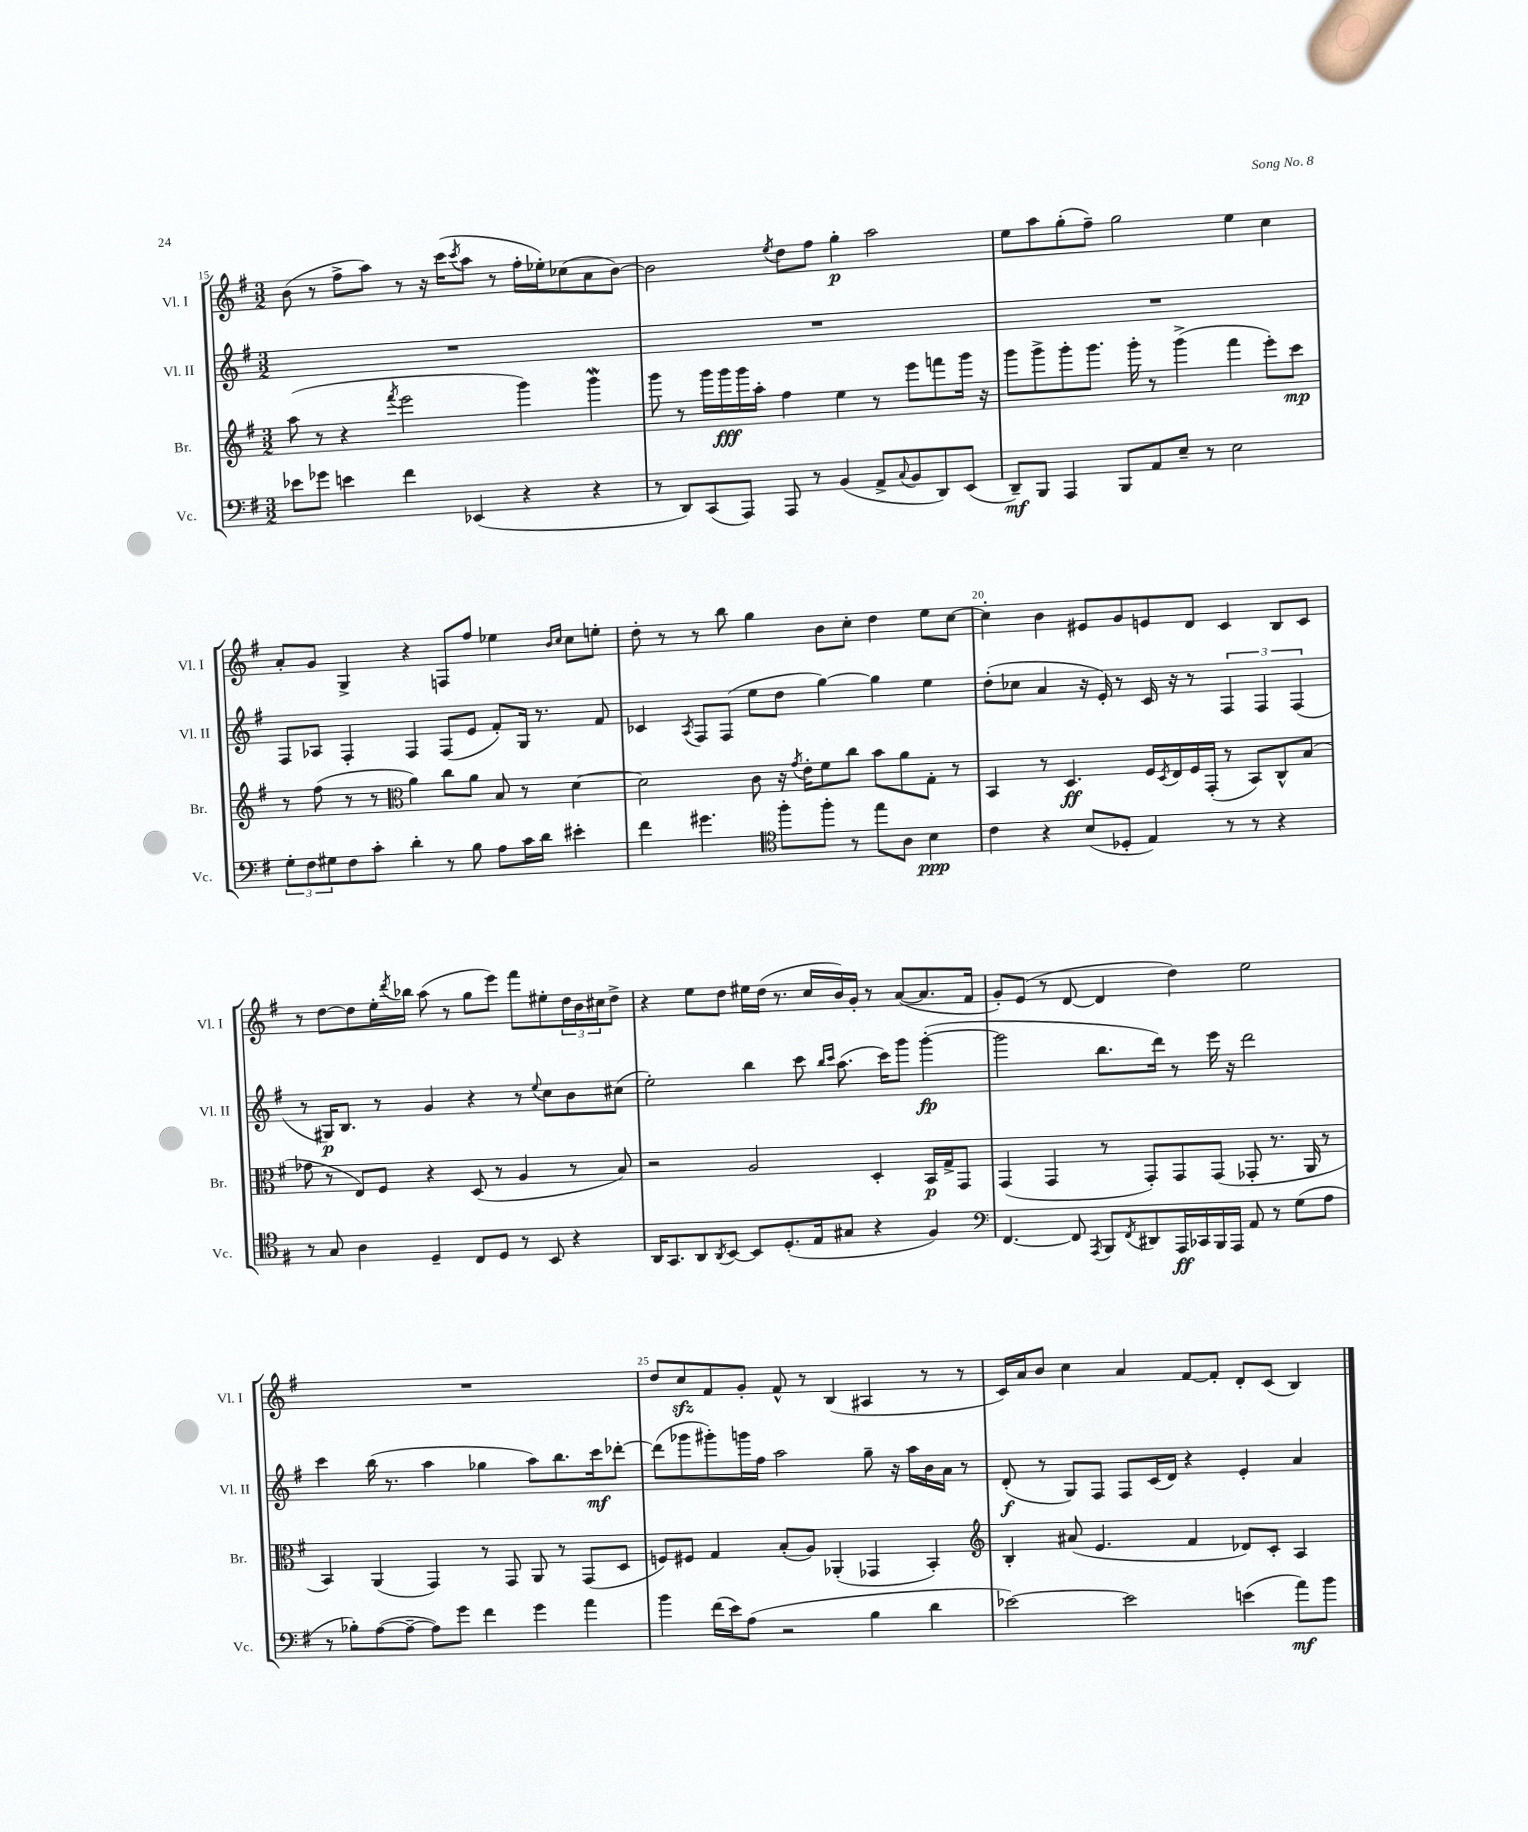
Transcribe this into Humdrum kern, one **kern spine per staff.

**kern	**kern	**kern	**kern
*staff4	*staff3	*staff2	*staff1
*clefF4	*clefG2	*clefG2	*clefG2
*k[f#]	*k[f#]	*k[f#]	*k[f#]
*M3/2	*M3/2	*M3/2	*M3/2
8e-	(8aa	1.r	(8b
8g-	8r	.	8r
4e	4r	.	8ff#^
.	.	.	8aa)
.	8qfff#	.	.
4f#	2eee	.	8r
.	.	.	16r
.	.	.	(16ccc
.	.	.	8qccc
(4EE-	.	.	8aa
.	.	.	8r
4r	4ggg)	.	16ff#'
.	.	.	16ee-')
.	.	.	(8cc-
4r	4ggg	.	8a
.	.	.	[8b)
=	=	=	=
8r	8ggg	1.r	2b]
8DD)	8r	.	.
(8CC	16ggg	.	.
.	16ggg	.	.
8AAA)	16ggg	.	.
.	16aa'	.	.
.	.	.	8qee
8AAA	4ff#	.	8dd
8r	.	.	8ff#
(4BB	4ee	.	4gg'
8AA^	8r	.	2aa
8qqC	.	.	.
8BB	8eee	.	.
8DD)	8fff	.	.
(8EE	16ggg	.	.
.	16r	.	.
=	=	=	=
8DD~)	8ggg	1.r	8ee
8BBB	8ggg^	.	8aa
4AAA	8ggg'	.	(8gg'
.	8.ggg	.	8ff#~)
8BBB	.	.	2gg
.	16ggg'	.	.
8AA	8r	.	.
8E~	(4ggg^	.	.
8r	.	.	.
2E	4fff#	.	4ee
.	8eee')	.	4cc
.	8ccc	.	.
=	=	=	=
12G'	8r	8F#	8a'
12F#	.	.	.
.	(8ff#	8A-	8g
12G#	.	.	.
8F#	8r	4F#'	4G^
8c'	8r	.	.
*	*clefC3	*	*
4d'	4a)	4F#	4r
8r	8cc	(8F#	8F
8B	8a	8e	8ff#
8A	8B	8f#')	4ee-
16c	8r	16G	.
16d	.	8.r	.
.	.	.	16qqb
.	.	.	16qqcc
4e#'	[4d	.	8cc
.	.	8f#	8ee'
=	=	=	=
4f#	2d]	4c-	8dd'
.	.	.	8r
.	.	8qA	.
4.g#	.	8F#	8r
.	.	(8F#	8bb
.	8c	8ee	4gg
*clefC4	*	*	*
8ff#'	16r	8dd	.
.	8qg	.	.
.	16e'	.	.
8ff#'	8f#	[4gg)	8b
8r	8cc	.	8cc'
8ee	8b	4gg]	4dd
8A	8a	.	.
4B	8G'	4ee	8ee
.	8r	.	[8cc
=	=	=	=
4c	4BB	(8dd'	4cc']
.	.	8cc-	.
4r	8r	4a	4b
.	4.D	.	.
(8B	.	16r	8e#
.	.	16e')	.
8D-'	.	8r	8g
4E)	16F#	16c	8e
.	8qD	.	.
.	16E	16r	.
.	16F#	8r	8d
.	(16GG'	.	.
8r	8r	6F#	4c
8r	8BB)	.	.
.	.	6F#	.
4r	8C^^	.	8B
.	.	(6F#	.
.	(8B	.	8c
=	=	=	=
8r	8g-	8r	8r
8G	8r	16G#)	[8dd
.	.	8.B	.
4A	8E)	.	8dd]
.	8F#	8r	16ee'
.	.	.	8qddd
.	.	.	16bb-
4D~	4r	4g	(8aa
.	.	.	8r
8C	(8D	4r	8gg
8D	8r	.	8eee)
8r	4A	8r	8fff#
.	.	8qqee	.
8BB	.	8cc	8ee#'
4r	8r	8b	24dd
.	.	.	24b
.	.	.	24cc#
.	8B)	(8cc#	8dd^
=	=	=	=
16AA	2r	2ee')	4r
8.GG	.	.	.
8AA	.	.	8ee
8qAA	.	.	.
[8BB	.	.	8dd
8BB]	2A	4bb	16ee#
.	.	.	(16dd
(8.D'	.	.	8.r
.	.	8ccc	.
16E	.	.	16cc
.	.	16qqbb	.
.	.	16qqccc	.
8G#	.	(8.aa	16b)
.	.	.	16g'
4r	4D'	.	8r
.	.	16ccc)	.
.	.	8ggg	([8a
4F#)	16BB	([4ggg'	8.a]
.	16G^	.	.
.	8GG	.	.
.	.	.	16f#
=	=	=	=
*clefF4	*	*	*
[4.FF#	(4GG	2ggg]	8g')
.	.	.	(8e
.	4GG	.	8r
8FF#]	.	.	[8d
8qAAA	.	.	.
8BBB	8r	8.bb	4d]
8qFF#	.	.	.
8DD#	8GG')	.	.
.	.	16ddd)	.
16AAA	8GG	8r	4dd)
16CC-	.	.	.
16BBB	(8GG	16eee	.
16AAA	.	16r	.
8AA	8GG-'	2ddd	2ee
8r	8.r	.	.
(8G	.	.	.
.	16AA	.	.
8A	8r	.	.
=	=	=	=
8r	4BB)	4ccc	1.r
8B-')	.	.	.
([8A	(4AA	(16bb	.
.	.	8.r	.
8A~_	.	.	.
8A])	4GG)	4aa	.
8g	.	.	.
4f#	8r	4gg-	.
.	8GG	.	.
4g	8AA	8aa)	.
.	8r	8.bb	.
4a	(8GG	.	.
.	.	16ccc	.
.	8D	[8ddd-'	.
=	=	=	=
4b	8F)	(8ddd-]	8dd
.	8F#	8ggg-	8cc
(16f#	4G	8ggg#')	8f#
16e)	.	.	.
(8A	.	16ggg	8g'
.	.	16ff#	.
2r	(8B'	2aa	8f#^^
.	8A)	.	8r
.	(4AA-'	.	(4B
4B	4GG-	8gg~	4A#
.	.	16r	.
.	.	16aa	.
4d	4BB')	16b	8r
.	.	16a	.
.	.	8r	8r
=	=	=	=
*	*clefG2	*	*
[2e-)	4B'	(8d'	16c)
.	.	.	16a
.	.	8r	8b
.	(8a#	8G)	4cc
.	4.e	8F#	.
2e-]	.	8F#	4a
.	.	(16c	.
.	.	16d)	.
.	4f#	4r	[8f#
.	.	.	8f#']
(4e	8d-)	4e'	8d'
.	8c'	.	(8c
8a)	4A	4a	4B)
8b	.	.	.
==	==	==	==
*-	*-	*-	*-
